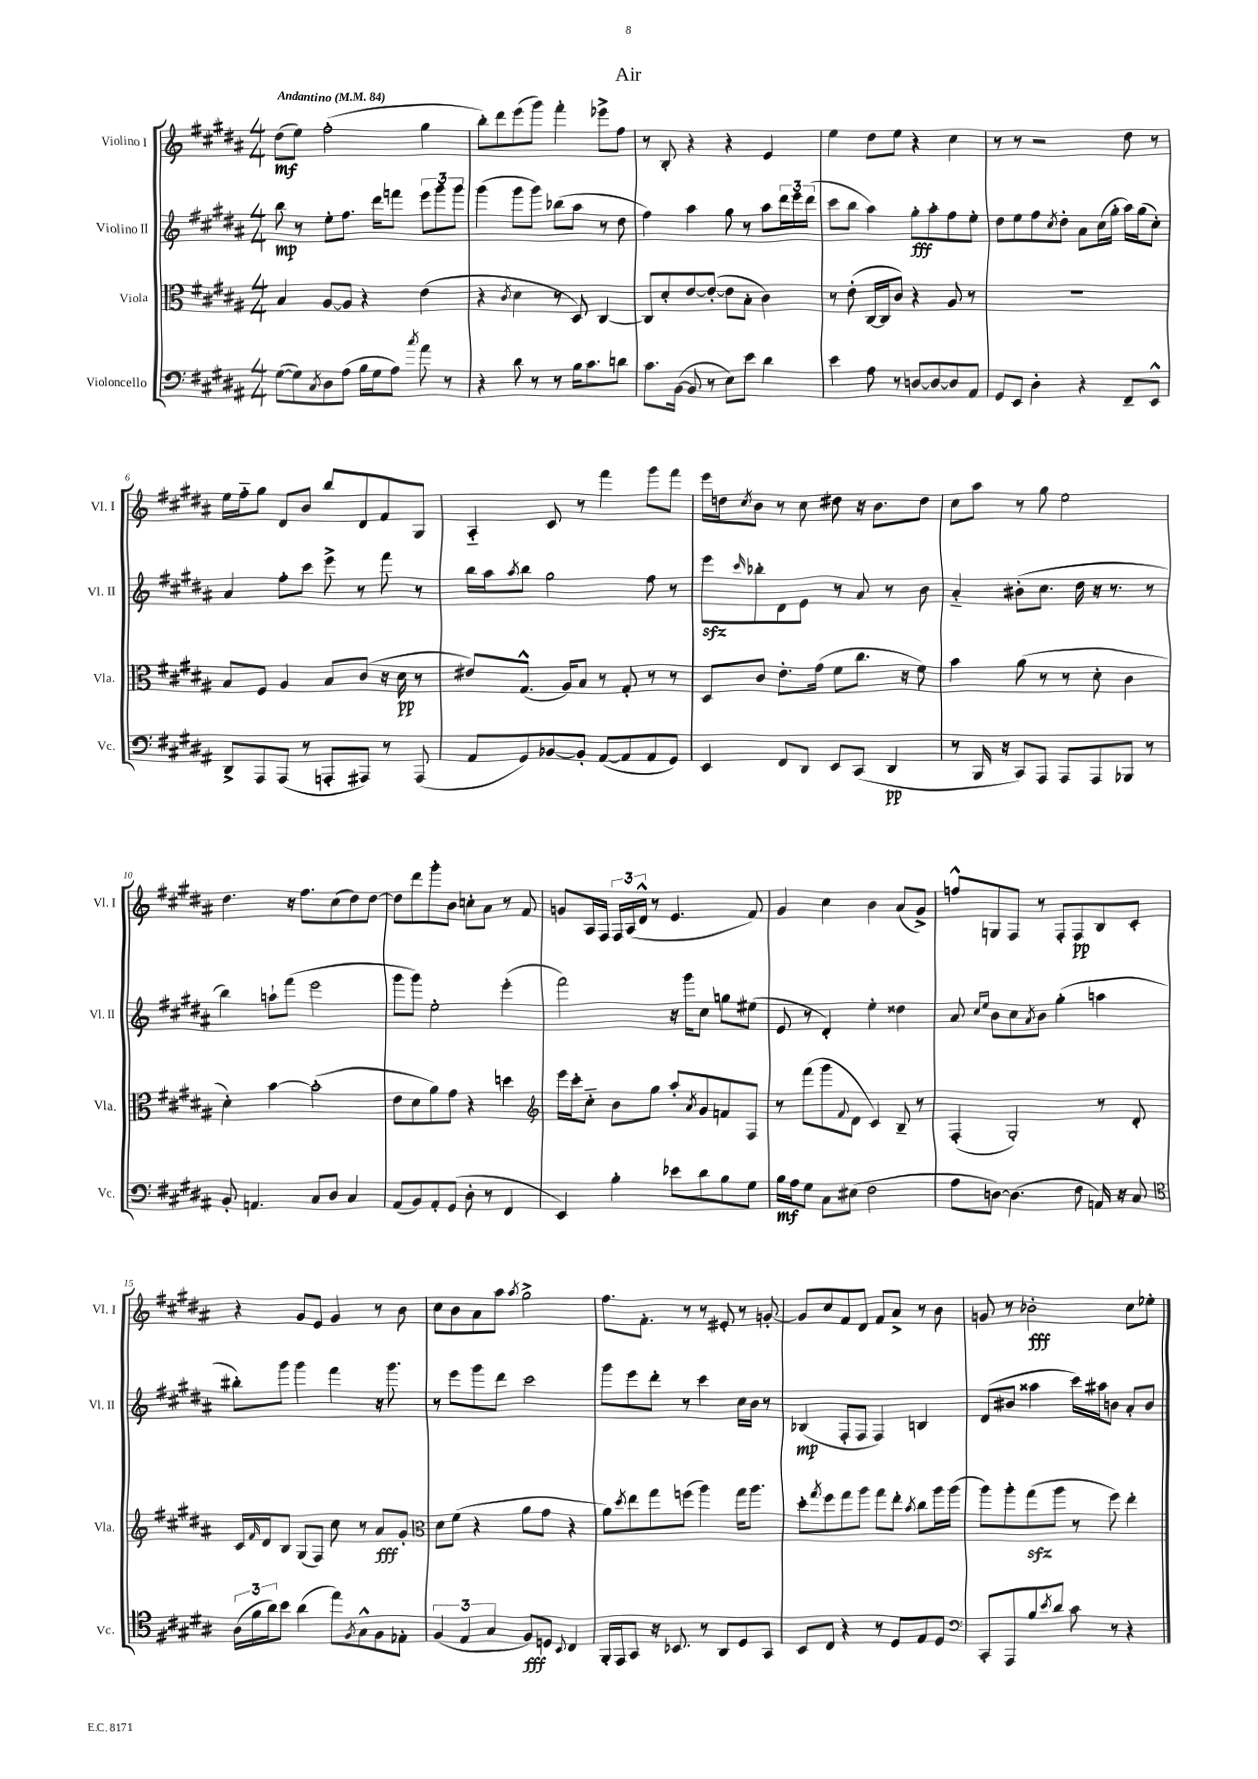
\header { title = "Air" }
<<
\new StaffGroup <<
\new Staff = "s0" \with { instrumentName = "Violino I" shortInstrumentName = "Vl. I" } {
    \clef treble \key b \major \numericTimeSignature \time 4/4 \tempo "Andantino" 4 = 84
    dis''8\mf( e''8) fis''2-.( gis''4 |
    b''8-.) dis'''8 e'''8( gis'''8) fis'''4-. ees'''8-> fis''8 |
    r8 b8-. r4 r4 e'4 |
    e''4 dis''8 e''8 r4 cis''4 |
    r8 r8 r2 dis''8 r8 |
    e''16 fis''16-_ gis''8 dis'8 b'8 b''8 dis'8 fis'8 gis8 |
    ais4-_ cis'8 r8 fis'''4 gis'''8 fis'''8 |
    e'''16 d''16 \acciaccatura { cis''8 } b'8 r8 cis''8 dis''8 r16 b'8. dis''8 |
    cis''8 ais''8 r8 gis''8 e''2 |
    dis''4. r16 fis''8. cis''8( dis''8) dis''8~ |
    dis''8 dis'''8 gis'''8-. b'8 c''8-. ais'8 r8 fis'8 |
    g'8 ais16 fis16 \tuplet 3/2 { fis16 ais16( dis'16-^ } r8 e'4. fis'8) |
    gis'4 cis''4 b'4 ais'8( gis'8->) |
    f''8-^ g8 fis8 r8 fis8-. fis8\pp b8 cis'8-. |
    r4 gis'8 e'8 gis'4 r8 b'8 |
    cis''8 b'8 ais'8 ais''8 \acciaccatura { ais''8 } gis''2-> |
    fis''8. fis'8.-. r8 r8 eis'8-. r8 g'8~-. |
    g'8 cis''8 fis'8 dis'8 fis'8 ais'8-> r8 b'8 |
    g'8 r8 bes'2-.\fff cis''8 ees''8-. \bar "|." |
}
\new Staff = "s1" \with { instrumentName = "Violino II" shortInstrumentName = "Vl. II" } {
    \clef treble \key b \major \numericTimeSignature \time 4/4
    b''8\mp r8 e''8-. fis''8. dis'''16 f'''8 \tuplet 3/2 { e'''8 gis'''8 gis'''8 } |
    gis'''4( gis'''8 gis'''8) bes''8( ais''8 r8 dis''8 |
    fis''4) ais''4 gis''8 r8 ais''8 \tuplet 3/2 { dis'''16 e'''16 dis'''16( } |
    cis'''8 b''8 ais''4) gis''8-.\fff ais''8-. fis''8 e''8-. |
    dis''8 e''8 fis''8 \acciaccatura { cis''8 } dis''8-. ais'8 cis''16( gis''16-. ais''16) gis''16( cis''8-.) |
    ais'4 fis''8-. cis'''8 e'''8-> r8 fis'''8 r8 |
    b''16 ais''16 \acciaccatura { ais''8 } b''8 gis''2 fis''8 r8 |
    e'''8\sfz \grace { cis'''16 } bes''8-. dis'8 e'8 r8 ais'8 r8 b'8 |
    ais'4-_ bis'8-.( cis''8. dis''16 r16 r8. r8 |
    b''4) a''8-! fis'''8( e'''2 |
    gis'''8 gis'''8) e''2-. e'''4-.( |
    fis'''2) r16 gis'''16 cis''8 g''8 eis''8( |
    e'8 r8 dis'4-.) e''4-. disis''4 |
    ais'8 \grace { cis''16 e''16 } b'8 cis''8 \acciaccatura { ais'8 } b'8 gis''4-.( a''4 |
    bis''8-.) gis'''8 gis'''4 fis'''4 r16 gis'''8. |
    r8 e'''8 gis'''8 dis'''8 cis'''2 |
    gis'''8 e'''8 dis'''8-. r8 cis'''4 cis''16 b'16 r8 |
    bes4\mp( fis8-. fis8 fis4) b4 |
    dis'8( bis'8 aisis''4 cis'''16) ais''16 b'8 ais'8-. b'8 \bar "|." |
}
\new Staff = "s2" \with { instrumentName = "Viola" shortInstrumentName = "Vla." } {
    \clef alto \key b \major \numericTimeSignature \time 4/4
    b4 ais8~ ais8 r4 e'4( |
    r4 \acciaccatura { cis'8 } dis'4 r8 dis8) cis4~ |
    cis8 dis'8-. e'8~ e'8~-.( e'8 b8-. cis'4) |
    r8 e'8-.( cis16~ cis16 cis'8) r4 ais8 r8 |
    R1 |
    b8 fis8 ais4 b8 cis'8( r16 dis'16\pp r8 |
    eis'8) gis8.-^( ais16) b8 r8 gis8-. r8 r8 |
    dis8 cis'8 e'8.-. gis'16( fis'8 cis''8. r16 fis'8) |
    b'4 ais'8( r8 r8 dis'8-. cis'4 |
    dis'4-.) b'4~ b'2-.( |
    e'8 dis'8 ais'8) gis'8 r4 d''4 |
    \clef treble e'''16 cis'''16-. cis''8-_ b'8 gis''8 ais''8-. \acciaccatura { ais'8 } gis'8 f'8 fis8 |
    r8 fis'''8( gis'''8 \appoggiatura { fis'8 } dis'8 cis'4) b8-- r8 |
    fis4-.( gis2-.) r8 dis'8-. |
    cis'16 \grace { fis'16 } dis'16 b8 gis8( fis8) cis''8 r8 ais'8\fff gis'8-. |
    \clef alto dis'8 fis'8( r4 ais'8 gis'8 r4 |
    ais'8) \acciaccatura { dis''8 } e''8 gis''8 f''8( ais''4) gis''16 ais''8. |
    dis''8-. \acciaccatura { gis''8 } fis''8 gis''8 ais''8 gis''8 e''8-. \acciaccatura { b'8 } cis''8 ais''16 ais''16( |
    ais''8) ais''8-. gis''8\sfz( ais''8 r8 fis''8) e''4-. \bar "|." |
}
\new Staff = "s3" \with { instrumentName = "Violoncello" shortInstrumentName = "Vc." } {
    \clef bass \key b \major \numericTimeSignature \time 4/4
    gis8~( gis8) \acciaccatura { cis8 } dis8 ais8( b16 gis16 ais8) \acciaccatura { cis''8 } ais'8 r8 |
    r4 dis'8 r8 r8 b16 cis'8. d'8 |
    cis'8. b,16~( b,8 r8 e8) e'8 dis'4 |
    e'4 ais8 r8 d8~ d8~ d8 ais,8 |
    gis,8 e,8 dis4-. r4 fis,8-- e,8-^ |
    dis,8-> ais,,8 ais,,8( r8 a,,8-. ais,,8) r8 ais,,8( |
    ais,8 gis,8) bes,8~ bes,8-. ais,8~( ais,8 ais,8 gis,8) |
    e,4 fis,8 dis,8 e,8 cis,8( dis,4\pp |
    r8 b,,16 r16 cis,8) ais,,8 ais,,8 ais,,8 bes,,8 r8 |
    b,8-. a,4. cis8 dis8 cis4 |
    ais,8( b,8) ais,8-. gis,8( dis8-. r8 fis,4 |
    e,4) b4-. ees'8 dis'8 b8 gis8 |
    b16\mf ais16 gis8 cis8 eis8( fis2 |
    ais8 d8~) d4.( fis8 a,16) r16 cis8 |
    \clef tenor \tuplet 3/2 { ais16( fis'16 ais'16) } b'8 ais'4( e''8) \acciaccatura { fis8 } gis8-^ fis8 ees8-. |
    \tuplet 3/2 { fis4( e4 gis4 } fis8\fff) d8 \appoggiatura { b,8 } cis4 |
    fis,16-. e,16 gis,8 r16 bes,8. r8 ais,8 dis8 gis,8 |
    b,8 cis8 r4 r8 dis8 e8 dis8 |
    \clef bass cis,8-. ais,,8 b8 \acciaccatura { e'8 } dis'8 cis'8 r8 r4 \bar "|." |
}
>>
>>
